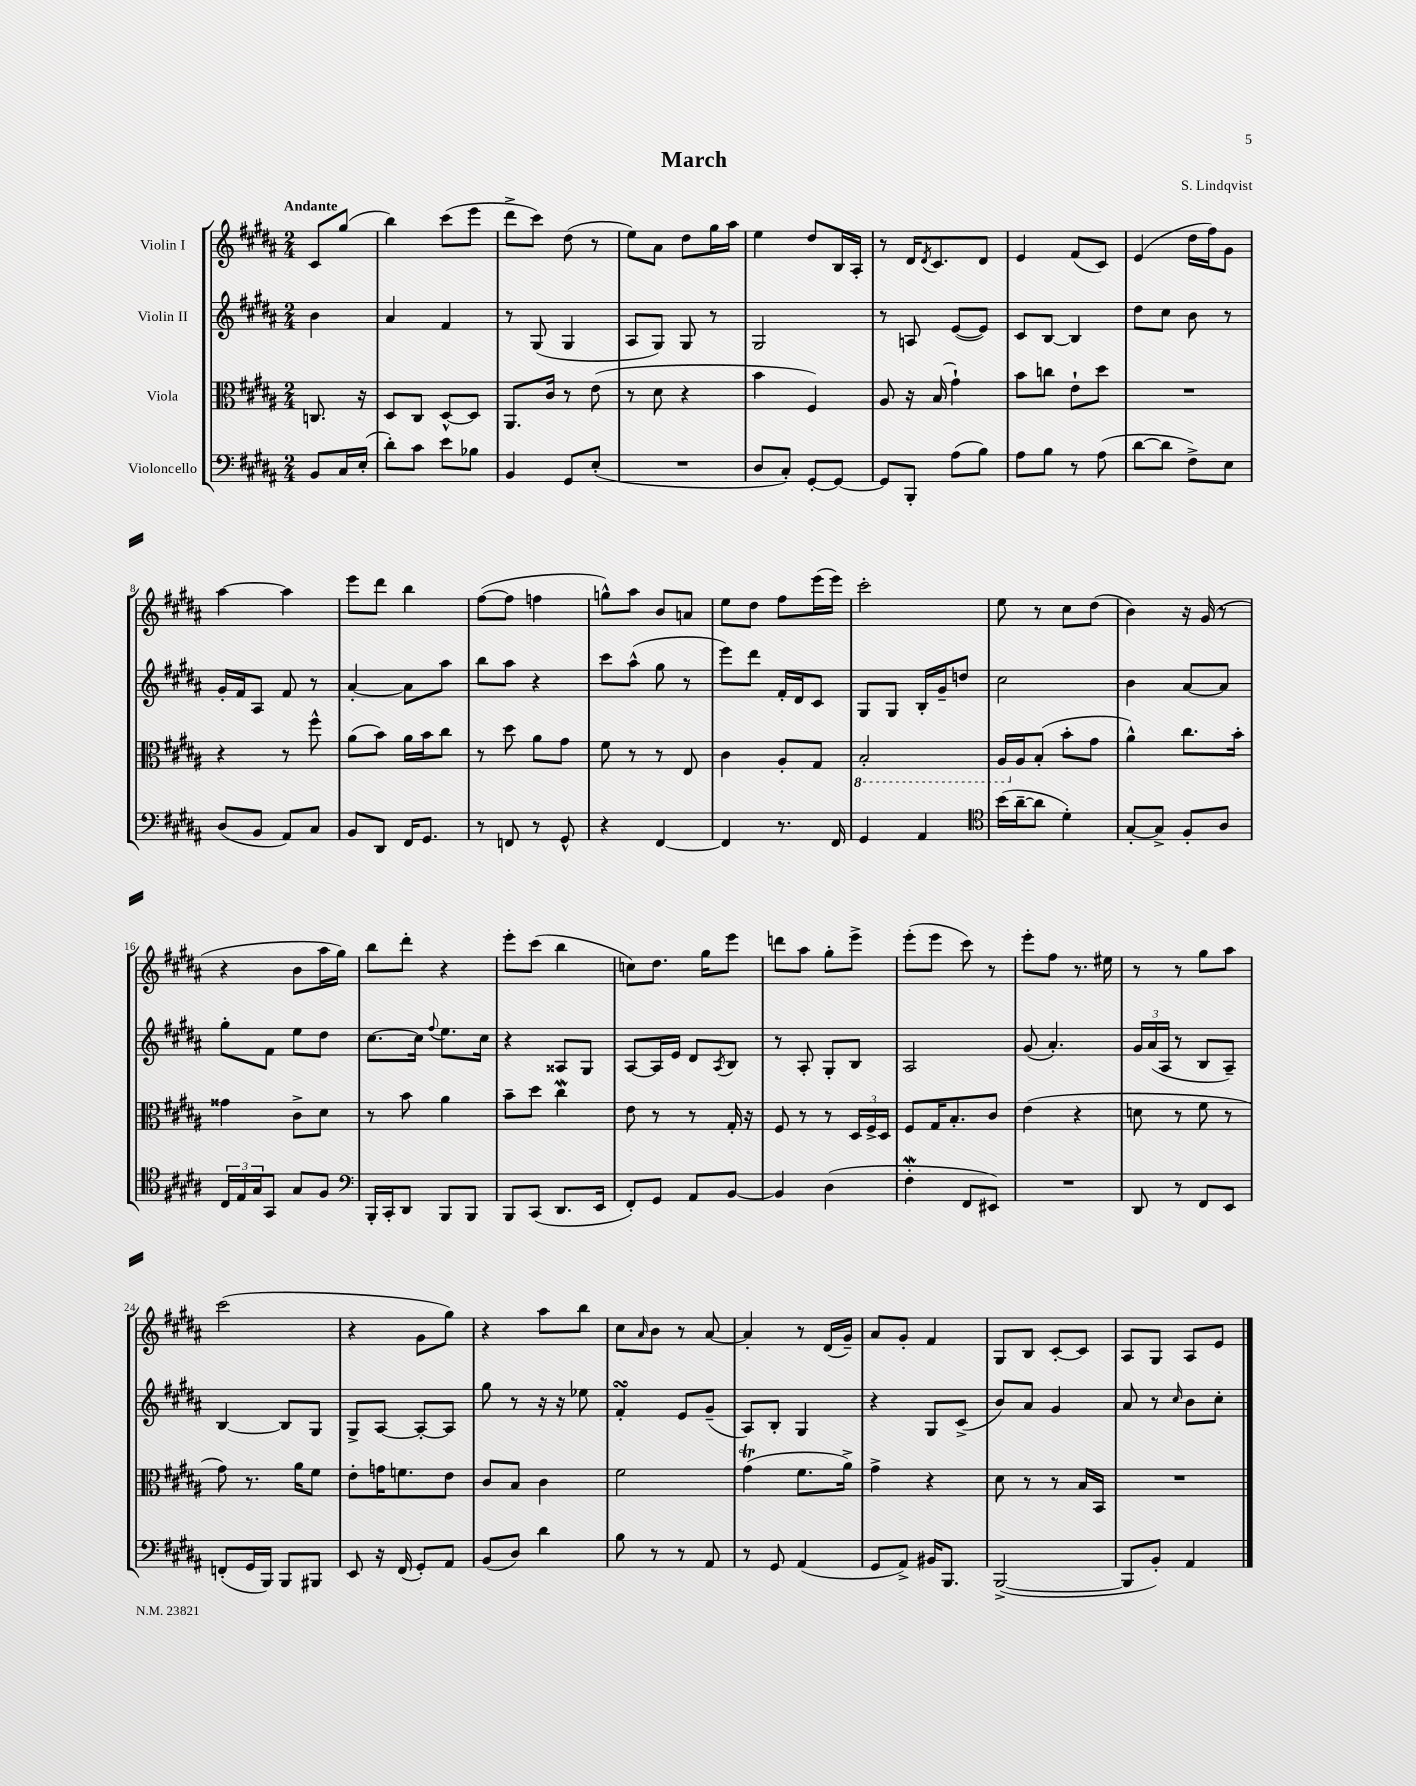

**kern	**kern	**kern	**kern
*staff4	*staff3	*staff2	*staff1
*clefF4	*clefC3	*clefG2	*clefG2
*k[f#c#g#d#a#]	*k[f#c#g#d#a#]	*k[f#c#g#d#a#]	*k[f#c#g#d#a#]
*M2/4	*M2/4	*M2/4	*M2/4
8BB	8.C	4b	8c#
16C#	.	.	(8gg#
(16E'	16r	.	.
=	=	=	=
8d#')	8D#	4a#	4bb)
8c#	8C#	.	.
8e	[8D#^^	4f#	(8ccc#
8B-	8D#]	.	8eee
=	=	=	=
4BB	8.AA#	8r	8ddd#^
.	.	(8G#	8ccc#)
.	16c#	.	.
8GG#	8r	4G#	(8dd#
(8E'	(8e	.	8r
=	=	=	=
2r	8r	8A#	8ee)
.	8d#	8G#)	8a#
.	4r	8G#	8dd#
.	.	8r	16gg#
.	.	.	16aa#
=	=	=	=
8D#	4b	2G#	4ee
8C#')	.	.	.
[8GG#'	4F#)	.	8dd#
8GG#_	.	.	16B
.	.	.	16A#'
=	=	=	=
8GG#]	8A#	8r	8r
8BBB'	16r	8A	16d#
.	.	.	8qd#
.	(16B	.	8.c#
(8A#	4g#`)	([8e	.
8B)	.	8e])	8d#
=	=	=	=
8A#	8b	8c#	4e
8B	8cc	[8B	.
8r	8e`	4B]	(8f#
(8A#	8dd#	.	8c#)
=	=	=	=
[8d#	2r	8dd#	(4e
8d#]	.	8cc#	.
8F#^)	.	8b	16dd#
.	.	.	16ff#)
8E	.	8r	8g#
=	=	=	=
(8D#	4r	16g#'	[4aa#
.	.	16f#	.
8BB	.	8A#	.
8AA#)	8r	8f#	4aa#]
8C#	8ff#^^	8r	.
=	=	=	=
8BB	(8a#	[4a#'	8eee
8DD#	8b)	.	8ddd#
16FF#	16a#	8a#]	4bb
8.GG#	16b	.	.
.	8cc#	8aa#	.
=	=	=	=
8r	8r	8bb	([8ff#
8FF	8dd#	8aa#	8ff#]
8r	8a#	4r	4ff
8GG#^^	8g#	.	.
=	=	=	=
4r	8f#	8ccc#	8gg^^)
.	8r	(8aa#^^	8aa#
[4FF#	8r	8gg#	8b
.	8E	8r	8a
=	=	=	=
4FF#]	4c#	8eee)	8ee
.	.	8ddd#	8dd#
8.r	8A#'	16f#'	8ff#
.	.	16d#	.
.	8G#	8c#	(16eee
16FF#	.	.	16eee)
=	=	=	=
4GG#	2BB'	8G#	2ccc#'
.	.	8G#	.
4AA#	.	16B'	.
.	.	16g#~	.
.	.	8dd	.
=	=	=	=
*clefC4	*	*	*
(16b	16AA#	2cc#	8ee
[16a#~	16A#	.	.
8a#]	(8B'	.	8r
4d#')	8b'	.	8cc#
.	8g#	.	(8dd#
=	=	=	=
[8G#'	4a#^^)	4b	4b)
8G#^]	.	.	.
8F#'	8.cc#	[8a#	16r
.	.	.	(16g#
8A#	.	8a#]	8r
.	16b'	.	.
=	=	=	=
24C#	4g##	8gg#'	4r
24E	.	.	.
24G#	.	.	.
8GG#	.	8f#	.
8G#	8c#^	8ee	8b
8F#	8d#	8dd#	16aa#
.	.	.	16gg#)
=	=	=	=
*clefF4	*	*	*
16BBB'	8r	[8.cc#	8bb
16CC#'	.	.	.
8DD#	8b	.	8ddd#'
.	.	16cc#]	.
.	.	8qqff#	.
8BBB	4a#	8.ee	4r
8BBB	.	.	.
.	.	16cc#	.
=	=	=	=
8BBB	8b~	4r	8eee'
(8CC#	8dd#	.	(8ccc#
8.DD#	4cc#	8A##	4bb
.	.	8G#	.
16EE	.	.	.
=	=	=	=
8FF#')	8e	[8A#	8cc)
8GG#	8r	16A#]	8.dd#
.	.	16e	.
8AA#	8r	8d#	.
.	.	.	16gg#
.	.	8qA#	.
[8BB	16G#'	8B	8eee
.	16r	.	.
=	=	=	=
4BB]	8F#	8r	8ddd
.	8r	8A#'	8aa#
(4D#	8r	8G#'	8gg#'
.	24D#	8B	8eee^
.	24F#^	.	.
.	24D#	.	.
=	=	=	=
4F#'	8F#	2A#	(8eee'
.	16G#	.	8eee
.	8.B'	.	.
8FF#	.	.	8ccc#)
8EE#)	8c#	.	8r
=	=	=	=
2r	(4e	(8g#	8eee'
.	.	4.a#')	8ff#
.	4r	.	8.r
.	.	.	16ee#
=	=	=	=
8DD#	8d	24g#	8r
.	.	(24a#	.
.	.	24A#	.
8r	8r	8r	8r
8FF#	8f#	8B	8gg#
8EE	8r	8A#~)	8aa#
=	=	=	=
(8FF'	8g#)	[4B	(2ccc#
16GG#	8.r	.	.
16BBB)	.	.	.
8BBB	.	8B]	.
.	16a#	.	.
8BBB#	8f#	8G#	.
=	=	=	=
8EE	8e'	8G#^	4r
16r	16g	[8A#	.
(16FF#	8.f	.	.
8GG#')	.	8A#'_	8g#
8AA#	8e	8A#]	8gg#)
=	=	=	=
(8BB	8c#	8gg#	4r
8D#)	8B	8r	.
4d#	4c#	16r	8aa#
.	.	16r	.
.	.	8ee-	8bb
=	=	=	=
8B	2f#	4f#'	8cc#
.	.	.	16qqa#
8r	.	.	8b
8r	.	8e	8r
8AA#	.	(8g#~	[8a#
=	=	=	=
8r	(4g#	8A#)	4a#']
8GG#	.	8B'	.
(4AA#	8.f#	4G#	8r
.	.	.	(16d#
.	16a#^)	.	16g#~)
=	=	=	=
8GG#	4g#^	4r	8a#
8AA#^)	.	.	8g#'
16BB#	4r	8G#	4f#
8.BBB	.	.	.
.	.	(8c#^	.
=	=	=	=
([2BBB^	8d#	8b)	8G#
.	8r	8a#	8B
.	8r	4g#	[8c#'
.	16B	.	8c#]
.	16BB	.	.
=	=	=	=
8BBB]	2r	8a#	8A#
8BB')	.	8r	8G#
.	.	16qqcc#	.
4AA#	.	8b	8A#
.	.	8cc#'	8e
==	==	==	==
*-	*-	*-	*-
